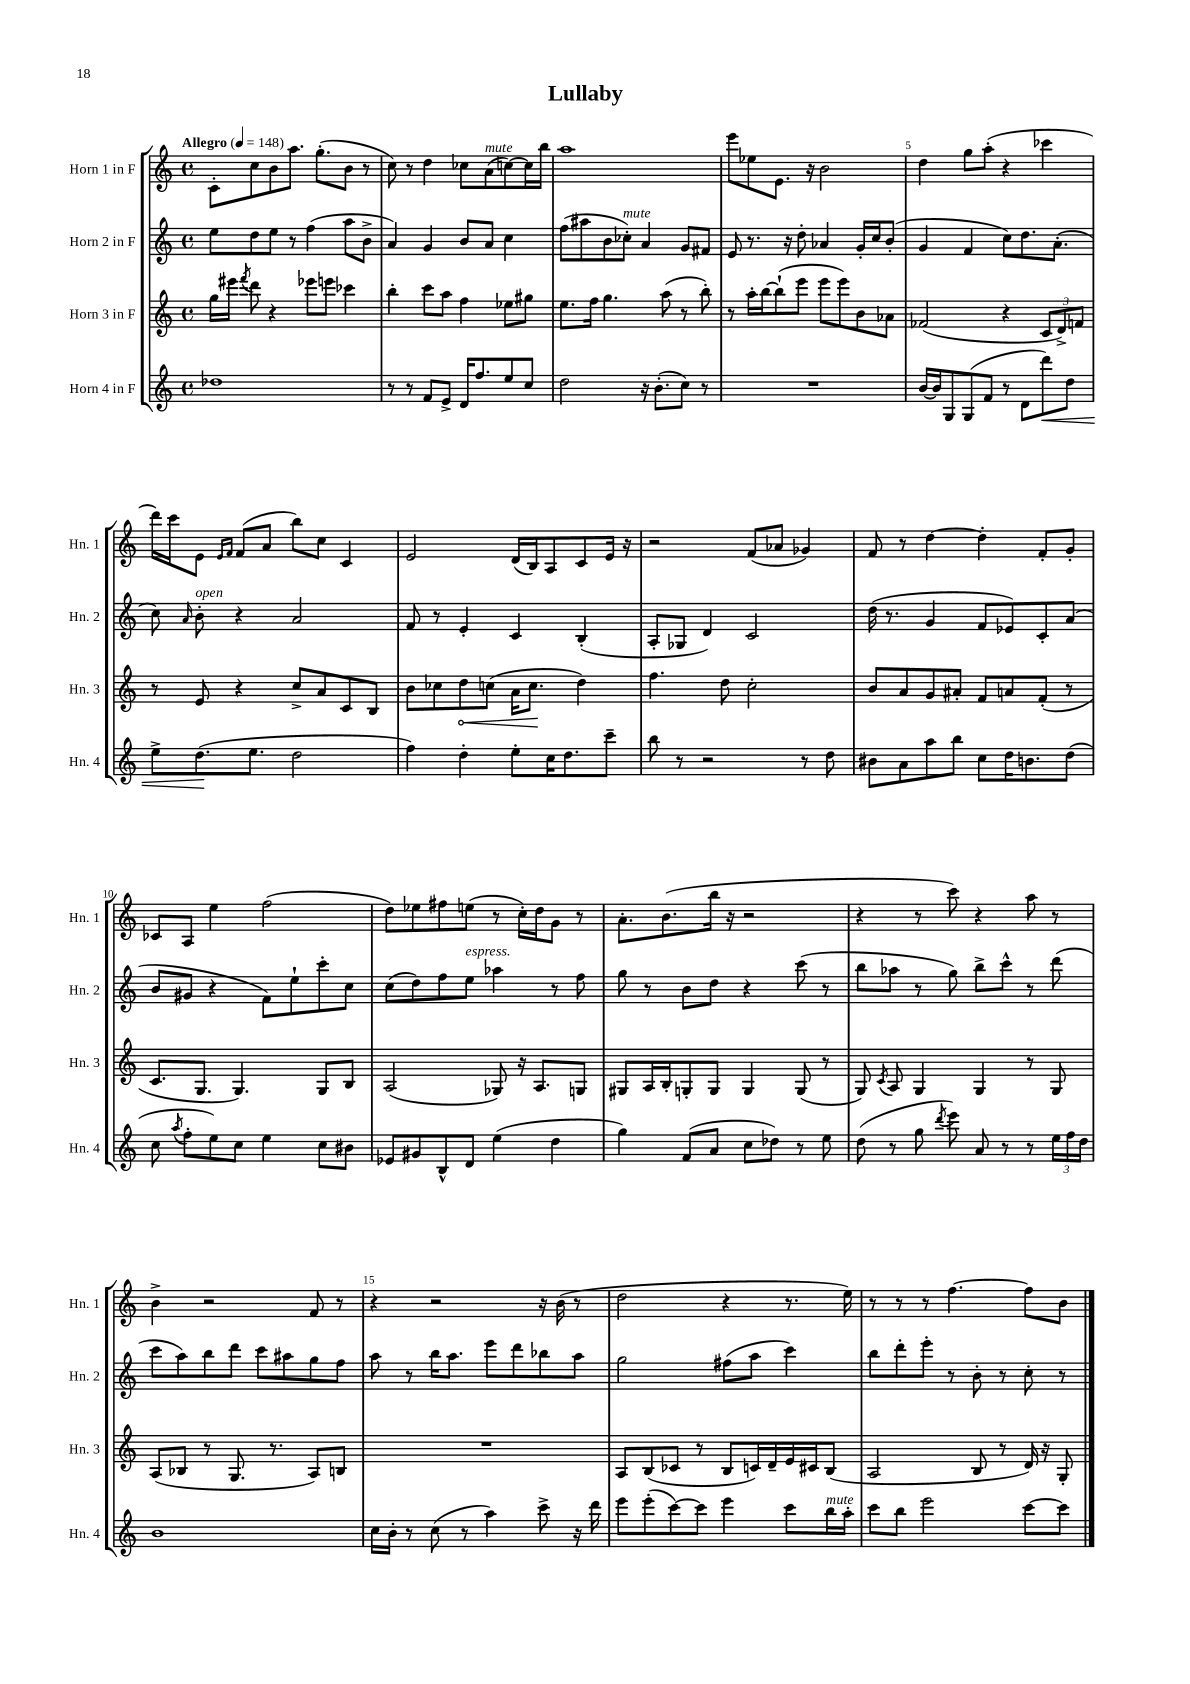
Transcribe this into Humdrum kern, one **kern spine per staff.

**kern	**dynam	**kern	**dynam	**kern	**kern
*part4	*part4	*part3	*part3	*part2	*part1
*staff4	*staff4	*staff3	*staff3	*staff2	*staff1
*I"Horn 4 in F	*	*I"Horn 3 in F	*	*I"Horn 2 in F	*I"Horn 1 in F
*I'Hn. 4	*	*I'Hn. 3	*	*I'Hn. 2	*I'Hn. 1
*clefG2	*	*clefG2	*	*clefG2	*clefG2
*k[]	*	*k[]	*	*k[]	*k[]
*M4/4	*	*M4/4	*	*M4/4	*M4/4
*met(c)	*	*met(c)	*	*met(c)	*met(c)
*MM148	*	*MM148	*	*MM148	*MM148
=1	=1	=1	=1	=1	=1
!	!	!	!	!	!LO:TX:a:B:t=Allegro
1dd-X	.	16gg\LL	.	8ee\L	8c'\L
.	.	16eee#X\JJ	.	.	.
.	.	8qfff/	.	.	.
.	.	8ddd\	.	8dd\	8cc\
.	.	4r	.	8ee\J	8b\
.	.	.	.	8r	8.aa\J
.	.	8eee-X\L	.	(4ff\	.
.	.	.	.	.	(8.gg'\L
.	.	8eeen\J	.	.	.
.	.	4ccc-X\	.	8aa\L	8b\J
.	.	.	.	8b^\J	8r
=2	=2	=2	=2	=2	=2
8r	.	4bb'\	.	4a/)	8cc\)
8r	.	.	.	.	8r
8f/L	.	8ccc\L	.	4g/	4dd\
8e^/J	.	8aa\J	.	.	.
16d/KL	.	4ff\	.	8b/L	8cc-X\L
8.ff/	.	.	.	.	.
!	!	!	!	!	!LO:TX:a:i:t=mute
.	.	.	.	8a/J	(8a\
8ee/	.	8ee-X\L	.	4cc\	[8ccn\)
8cc/J	.	8gg#X\J	.	.	16cc\L]
.	.	.	.	.	16bb\JJ
=3	=3	=3	=3	=3	=3
2dd\	.	8.ee\L	.	(8ff\L	1aa
.	.	.	.	8aa#X\	.
.	.	16ff\Jk	.	.	.
.	.	4.gg\	.	8b\	.
!	!	!	!	!LO:TX:a:i:t=mute	!
.	.	.	.	8cc-X'\J)	.
16r	.	.	.	4a/	.
(8.b'\L	.	.	.	.	.
.	.	(8aa\	.	.	.
8cc\J)	.	8r	.	8g/L	.
8r	.	8bb'\)	.	8f#X/J	.
=4	=4	=4	=4	=4	=4
1r	.	8r	.	8e/	8eee\L
.	.	16aa'\LL	.	8.r	8ee-X\
.	.	[16bb\J	.	.	.
.	.	(8bb`\]	.	.	8.e\J
.	.	.	.	16r	.
.	.	8eee\J	.	8dd'\	.
.	.	.	.	.	16r
.	.	8eee\L	.	4a-X/	2b\
.	.	8eee\)	.	.	.
.	.	8b\	.	16g'/LL	.
.	.	.	.	16cc/J	.
.	.	8a-X\J	.	(8b'/J	.
=5	=5	=5	=5	=5	=5
[16b/LL	.	(2f-X/	.	4g/	4dd\
16b/J]	.	.	.	.	.
8G/	.	.	.	.	.
(8G/	.	.	.	4f/	8gg\L
8f/J	.	.	.	.	(8aa'\J
8r	.	4r	.	8cc\L)	4r
8d\L	.	.	.	8.dd\	.
!	!LO:HP:b	!	!	!	!
8ddd\)	<	12c/L	.	.	4ccc-X\
.	.	.	.	(8.a'\J	.
.	.	12d^/)	.	.	.
8dd\J	.	.	.	.	.
.	.	12fn/J	.	.	.
!!LO:LB:g=z
=6	=6	=6	=6	=6	=6
8ee^\L	.	8r	.	8cc\)	16ddd\LL)
.	.	.	.	.	16ccc\J
.	.	.	.	16qqa/	.
!	!	!	!	!LO:TX:a:i:t=open	!
(8.dd\	.	8e/	.	8b'\	8e\J
.	.	.	.	.	16qqe/LL
.	.	.	.	.	16qqf/JJ
.	.	4r	.	4r	(8f/L
8.ee\J	[	.	.	.	.
.	.	.	.	.	8a/J
2dd\	.	8cc^/L	.	2a/	8bb\L)
.	.	8a/	.	.	8cc\J
.	.	8c/	.	.	4c/
.	.	8B/J	.	.	.
=7	=7	=7	=7	=7	=7
4ff\)	.	8b\L	.	8f/	2e/
.	.	8cc-X\	.	8r	.
!	!	!	!LO:HP:b	!	!
4dd'\	.	8dd\	<	4e'/	.
.	.	(8ccn\J	.	.	.
8ee'\L	.	16a\KL	.	4c/	(16d/LL
.	.	8.cc\J	.	.	16B/J)
16cc\K	.	.	.	.	8A/
8.dd\	.	.	.	.	.
.	.	4dd\)	[	(4B'/	8c/
8ccc~\J	.	.	.	.	16e/Jk
.	.	.	.	.	16r
=8	=8	=8	=8	=8	=8
8bb\	.	4.ff\	.	8A'/L	2r
8r	.	.	.	8G-X/J	.
2r	.	.	.	4d/)	.
.	.	8dd\	.	.	.
.	.	2cc'\	.	2c/	(8f/L
.	.	.	.	.	8a-X/J
8r	.	.	.	.	4g-X/)
8dd\	.	.	.	.	.
=9	=9	=9	=9	=9	=9
8b#X\L	.	8b/L	.	(16dd\	8f/
.	.	.	.	8.r	.
8a\	.	8a/	.	.	8r
8aa\	.	8g/	.	4g/	[4dd\
8bb\J	.	8a#X'/J	.	.	.
8cc\L	.	8f/L	.	8f/L	4dd'\]
16dd\K	.	8an/	.	8e-X/)	.
8.bn\	.	.	.	.	.
.	.	(8f'/J	.	8c'/	8f'/L
(8dd\J	.	8r	.	(8a/J	8g'/J
!!LO:LB:g=z
=10	=10	=10	=10	=10	=10
8cc\	.	8.c/L	.	8b/L	8c-X/L
8qaa/	.	.	.	.	.
8ff'\L	.	.	.	8g#X/J	8A/J
.	.	8.G/J	.	.	.
8ee\)	.	.	.	4r	4ee\
8cc\J	.	4.G/)	.	.	.
4ee\	.	.	.	8f\L)	(2ff\
.	.	.	.	8ee`\	.
8cc\L	.	8G/L	.	8ccc'\	.
8b#X\J	.	8B/J	.	8cc\J	.
=11	=11	=11	=11	=11	=11
8e-X/L	.	(2A/	.	(8cc\L	8dd\L)
8g#X/	.	.	.	8dd\)	8ee-X\
8B^^/	.	.	.	8ff\	8ff#X\
!	!	!	!	!LO:TX:a:i:t=espress.	!
8d/J	.	.	.	8ee\J	(8een\J
(4ee\	.	8G-X/)	.	4aa-X\	8r
.	.	16r	.	.	16cc'\LL)
.	.	8.A/L	.	.	16dd\J
4dd\	.	.	.	8r	8g\J
.	.	8Gn/J	.	8ff\	8r
=12	=12	=12	=12	=12	=12
4gg\)	.	8G#X/L	.	8gg\	8.a'\L
.	.	16A/L	.	8r	.
.	.	16B'/J	.	.	(8.b\
(8f/L	.	8Gn'/	.	8b\L	.
8a/J	.	8G/J	.	8dd\J	16bb\Jk
.	.	.	.	.	16r
8cc\L	.	4G/	.	4r	2r
8dd-X\J)	.	.	.	.	.
8r	.	(8G/	.	(8ccc\	.
8ee\	.	8r	.	8r	.
=13	=13	=13	=13	=13	=13
(8dd\	.	8G/)	.	8bb\L	4r
.	.	8qc/	.	.	.
8r	.	8A/	.	8aa-X\J	.
8gg\	.	4G/	.	8r	8r
8qddd/	.	.	.	.	.
8eee\)	.	.	.	8gg\)	8ccc\)
8a/	.	4G/	.	8bb^\L	4r
8r	.	.	.	8ccc^^\J	.
8r	.	8r	.	8r	8aa\
24ee\LL	.	8G/	.	(8ddd\	8r
24ff\	.	.	.	.	.
24dd\JJ	.	.	.	.	.
!!LO:LB:g=z
=14	=14	=14	=14	=14	=14
1b	.	(8A/L	.	8ccc\L	4b^\
.	.	8B-X/J	.	8aa\)	.
.	.	8r	.	8bb\	2r
.	.	8.G/	.	8ddd\J	.
.	.	.	.	8ccc\L	.
.	.	8.r	.	.	.
.	.	.	.	8aa#X\	.
.	.	8A/L)	.	8gg\	8f/
.	.	8Bn/J	.	8ff\J	8r
=15	=15	=15	=15	=15	=15
16cc\LL	.	1r	.	8aa\	4r
16b'\JJ	.	.	.	.	.
8r	.	.	.	8r	.
(8cc\	.	.	.	16bb\KL	2r
.	.	.	.	8.aa\J	.
8r	.	.	.	.	.
4aa\)	.	.	.	8eee\L	.
.	.	.	.	8ddd\	.
8ccc^\	.	.	.	8bb-X\	16r
.	.	.	.	.	(16b\
16r	.	.	.	8aa\J	8r
16ddd\	.	.	.	.	.
=16	=16	=16	=16	=16	=16
8eee\L	.	8A/L	.	2gg\	2dd\
(8eee'\	.	(8B/	.	.	.
[8ccc\)	.	8c-X/J	.	.	.
8ccc\J]	.	8r	.	.	.
4eee\	.	8B/L	.	(8ff#X\L	4r
.	.	16cn/L)	.	8aa\J	.
.	.	16d~/	.	.	.
8ccc\L	.	16e/	.	4ccc\)	8.r
.	.	16c#X/J	.	.	.
!LO:TX:a:i:t=mute	!	!	!	!	!
16bb\L	.	(8B/J	.	.	.
16aa'\JJ	.	.	.	.	16ee\)
=17	=17	=17	=17	=17	=17
8ccc\L	.	2A/	.	8bb\L	8r
8bb\J	.	.	.	8ddd'\	8r
2eee\	.	.	.	8eee'\J	8r
.	.	.	.	8r	[4.ff\
.	.	8B/	.	8b'\	.
.	.	8r	.	8r	.
[8ccc\L	.	16d/)	.	8cc'\	8ff\L]
.	.	16r	.	.	.
8ccc\J]	.	8G'/	.	8r	8b\J
==	==	==	==	==	==
*-	*-	*-	*-	*-	*-
